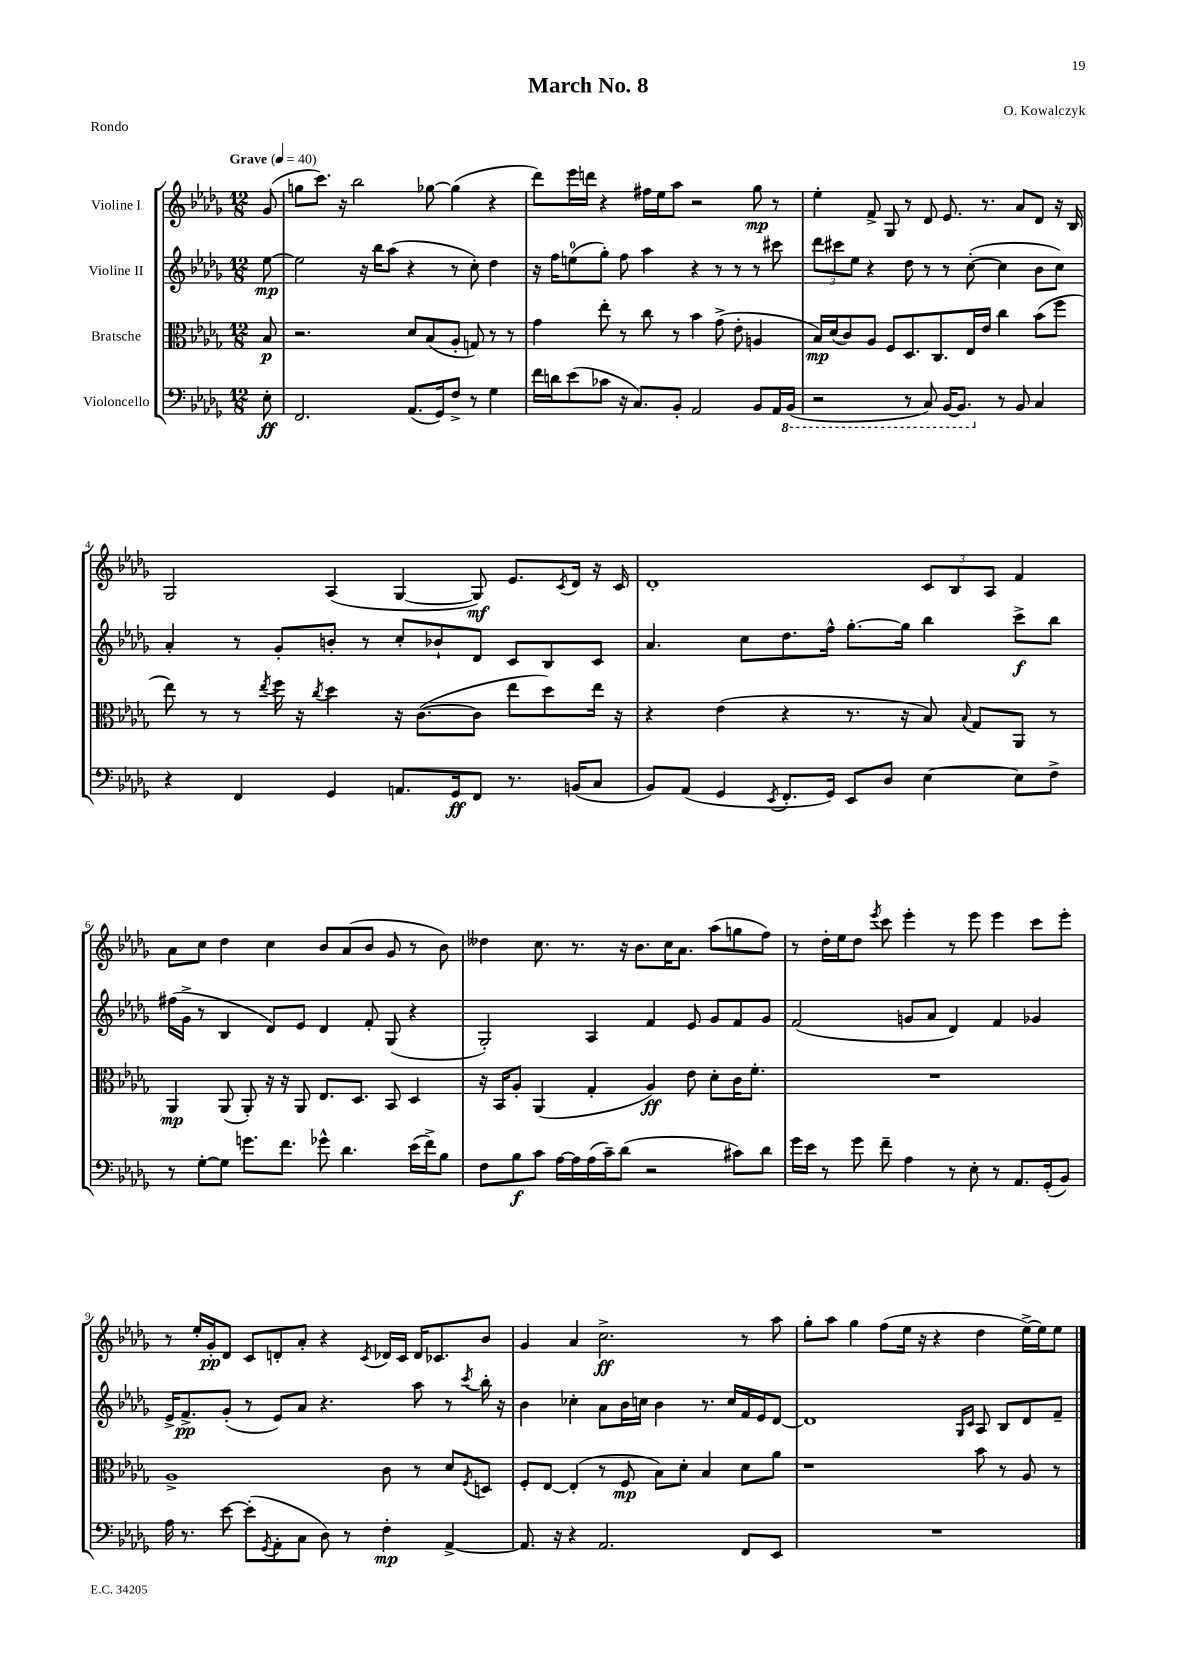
\header { title = "March No. 8" composer = "O. Kowalczyk" piece = "Rondo" }
<<
\new StaffGroup <<
\new Staff = "s0" \with { instrumentName = "Violine I" } {
    \clef treble \key des \major \numericTimeSignature \time 12/8 \partial 8 \tempo "Grave" 4 = 40
    ges'8( |
    g''8 c'''8.) r16 bes''2 ges''8~ ges''4( r4 |
    des'''8) ees'''16 d'''16 r4 fis''16 ees''16 aes''8 r2 ges''8\mp r8 |
    ees''4-. f'8-> ges8 r8 des'8 ees'8. r8. aes'8 des'8 r16 bes16 |
    ges2 aes4( ges4~ ges8\mf) ees'8. \acciaccatura { c'8 } des'16 r16 c'16 |
    des'1-. \tuplet 3/2 { c'8 bes8 aes8 } f'4 |
    aes'8 c''8 des''4 c''4 bes'8 aes'8( bes'8 ges'8 r8 bes'8) |
    deses''4 c''8. r8. r16 bes'8. c''16 aes'8. aes''8( g''8 f''8) |
    r8 des''16-. ees''16 des''8 \acciaccatura { ees'''8 } c'''8 ees'''4-. r8 ees'''8 ees'''4 c'''8 ees'''8-. |
    r8 ees''16-. ges'16-.\pp des'8 c'8 d'8-. aes'8-. r4 \acciaccatura { c'8 } des'16 c'16 des'16 ces'8. bes'8 |
    ges'4 aes'4 c''2.->\ff r8 aes''8 |
    ges''8-. aes''8 ges''4 f''8( ees''16 r16 r4 des''4 ees''16~->) ees''16 ees''8 \bar "|." |
}
\new Staff = "s1" \with { instrumentName = "Violine II" } {
    \clef treble \key des \major \numericTimeSignature \time 12/8 \partial 8
    ees''8~\mp |
    ees''2 r16 bes''16 aes''8( r4 r8 c''8-.) des''4 |
    r16 f''16 e''8-0( ges''8-.) f''8 aes''4 r4 r8 r8 r8 cis'''8 |
    \tuplet 3/2 { des'''8 cis'''8 ees''8 } r4 des''8 r8 r8 c''8~-.( c''4 bes'8 c''8) |
    aes'4-. r8 ges'8-. b'8-. r8 c''8-. bes'8-! des'8 c'8 bes8 c'8 |
    aes'4. c''8 des''8. f''16-^ ges''8.~-. ges''16 bes''4 c'''8->\f bes''8 |
    fis''16( ges'16-> r8 bes4 des'8) ees'8 des'4 f'8-. ges8( r4 |
    ges2-.) aes4 f'4 ees'8 ges'8 f'8 ges'8 |
    f'2( g'8 aes'8 des'4) f'4 ges'4 |
    ees'16-> f'8.->\pp ges'8-.( r8 ees'8) aes'8 r4. aes''8 r8 \acciaccatura { c'''8 } bes''16-. r16 |
    bes'4 ces''4-. aes'8 bes'16 c''16 bes'4 r8. c''16 f'16 ees'16 des'8~ |
    des'1 \grace { ges16 c'16 } aes8 bes8 des'8 f'8-- \bar "|." |
}
\new Staff = "s2" \with { instrumentName = "Bratsche" } {
    \clef alto \key des \major \numericTimeSignature \time 12/8 \partial 8
    bes8\p |
    r2. des'8 bes8( aes8-. g8) r8 r8 |
    ges'4 ees''8-. r8 c''8 r8 bes'4 ges'8->( ees'8-. a4 |
    bes16\mp) des'16( c'8) aes8 f8 des8. c8. ees16 ees'16 c''4 bes'8( f''8 |
    ees''8) r8 r8 \acciaccatura { ees''8 } f''16 r16 \acciaccatura { c''8 } des''4 r16 c'8.~( c'8 ees''8 des''8) ees''16 r16 |
    r4 ees'4( r4 r8. r16 bes8) \appoggiatura { bes8 } ges8 aes,8 r8 |
    aes,4\mp aes,8( aes,8-.) r16 r16 aes,8 ees8. des8. bes,8 des4 |
    r16 bes,16 aes8-. aes,4( ges4-. aes4\ff) ees'8 des'8-. c'16 f'8.-. |
    R1. |
    aes1-> c'8 r8 des'8 \acciaccatura { f8 } d8 |
    f8-. ees8~ ees4-.( r8 f8\mp bes8) des'8-. bes4 des'8 aes'8 |
    r1 bes'8 r8 aes8 r8 \bar "|." |
}
\new Staff = "s3" \with { instrumentName = "Violoncello" } {
    \clef bass \key des \major \numericTimeSignature \time 12/8 \partial 8
    ees8-.\ff |
    f,2. aes,8.( ges,16) f8-> r8 ges4 |
    f'16 d'16 ees'8( ces'8 r16 c8.) bes,8-. aes,2 bes,8 aes,16 \ottava #-1 bes,,16( |
    r2 r8 c,8) bes,,16~ bes,,8. \ottava #0 r8 bes,8 c4 |
    r4 f,4 ges,4 a,8. ges,16\ff f,8 r8. b,16( c8 |
    bes,8) aes,8( ges,4 \acciaccatura { ees,8 } f,8.-. ges,16) ees,8 des8 ees4~ ees8 f8-> |
    r8 ges8~-. ges8 g'8. f'8. ges'8-^ des'4. ees'16( f'16->) bes8 |
    f8 bes8\f c'8 aes16~ aes16 aes16( c'16--) des'8( r2 cis'8) des'8 |
    ges'16 ees'16 r8 ges'8 f'8-- aes4 r8 ees8-. r8 aes,8. ges,16-.( bes,8) |
    aes16 r8. ees'8~ ees'8-.( \acciaccatura { ges,8 } aes,8-. c8 des8) r8 f4-.\mp aes,4~-> |
    aes,8. r16 r4 aes,2. f,8 ees,8 |
    R1. \bar "|." |
}
>>
>>
